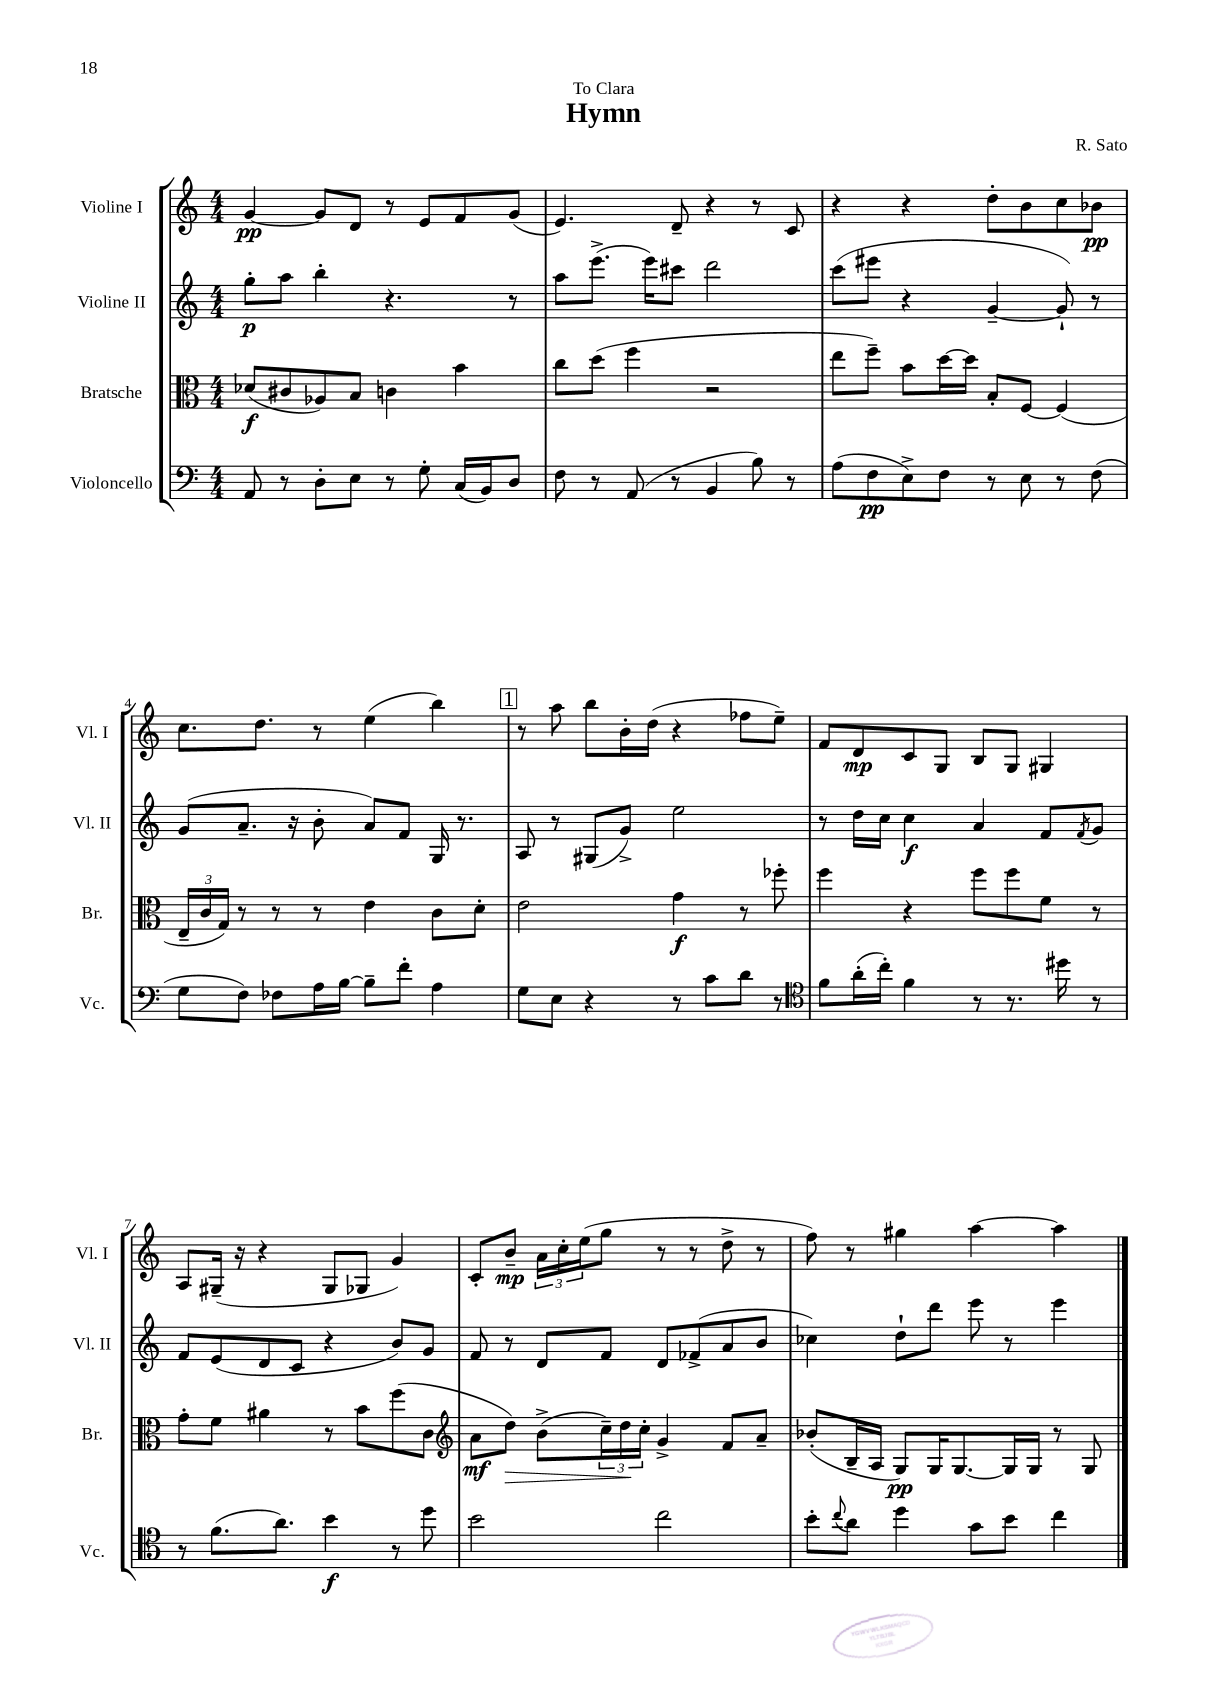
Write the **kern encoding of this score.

**kern	**kern	**kern	**kern
*staff4	*staff3	*staff2	*staff1
*clefF4	*clefC3	*clefG2	*clefG2
*k[]	*k[]	*k[]	*k[]
*M4/4	*M4/4	*M4/4	*M4/4
8AA	(8d-	8gg'	[4g
8r	8c#	8aa	.
8D'	8A-)	4bb'	8g]
8E	8B	.	8d
8r	4c	4.r	8r
8G'	.	.	8e
(16C	4b	.	8f
16BB)	.	.	.
8D	.	8r	(8g
=	=	=	=
8F	8cc	8aa	4.e)
8r	(8dd	(8.eee^	.
(8AA	4ff	.	.
.	.	16eee)	.
8r	.	8ccc#	8d~
4BB	2r	2ddd	4r
8B)	.	.	8r
8r	.	.	8c
=	=	=	=
(8A	8ee	(8ccc	4r
8F	8ff~)	8eee#	.
8E^)	8b	4r	4r
8F	[16dd	.	.
.	16dd]	.	.
8r	8B'	[4g~	8dd'
8E	[8F	.	8b
8r	(4F]	8g`])	8cc
(8F	.	8r	8b-
=	=	=	=
8G	24E~	(8g	8.cc
.	24c	.	.
.	24G)	.	.
8F)	8r	8.a~	.
.	.	.	8.dd
8F-	8r	.	.
.	.	16r	.
16A	8r	8b'	8r
[16B	.	.	.
8B~]	4e	8a)	(4ee
8f'	.	8f	.
4A	8c	16G	4bb)
.	.	8.r	.
.	8d'	.	.
=	=	=	=
8G	2e	8A	8r
8E	.	8r	8aa
4r	.	(8G#	8bb
.	.	8g^)	16b'
.	.	.	(16dd
8r	4g	2ee	4r
8c	.	.	.
8d	8r	.	8ff-
8r	8ff-'	.	8ee~)
=	=	=	=
*clefC4	*	*	*
8f	4ff	8r	8f
(16a'	.	16dd	8d
16cc')	.	16cc	.
4f	4r	4cc	8c
.	.	.	8G
8r	8ff	4a	8B
8.r	8ff	.	8G
.	8f	8f	4G#
16dd#	.	.	.
.	.	8qf	.
8r	8r	8g	.
=	=	=	=
8r	8g'	8f	8A
(8.f	8f	(8e	(16G#~
.	.	.	16r
.	4a#	8d	4r
8.a)	.	.	.
.	.	8c	.
4b	8r	4r	8G#
.	8b	.	8G-
8r	(8ff	8b)	4g)
8dd	8c	8g	.
=	=	=	=
*	*clefG2	*	*
2b	8a	8f	8c'
.	8dd)	8r	8b~
.	(8b^	8d	24a
.	.	.	24cc'
.	.	.	(24ee
.	24cc~)	8f	8gg
.	24dd	.	.
.	24cc'	.	.
2cc	4g^	8d	8r
.	.	(8f-^	8r
.	8f	8a	8dd^
.	8a~	8b	8r
=	=	=	=
8b'	(8b-'	4cc-)	8ff)
8qqcc	.	.	.
8a	16B~	.	8r
.	16A	.	.
4dd	8G)	8dd`	4gg#
.	16G	8ddd	.
.	[8.G	.	.
8g	.	8eee	[4aa
8b	16G]	8r	.
.	16G	.	.
4cc	8r	4eee	4aa]
.	8G	.	.
==	==	==	==
*-	*-	*-	*-
